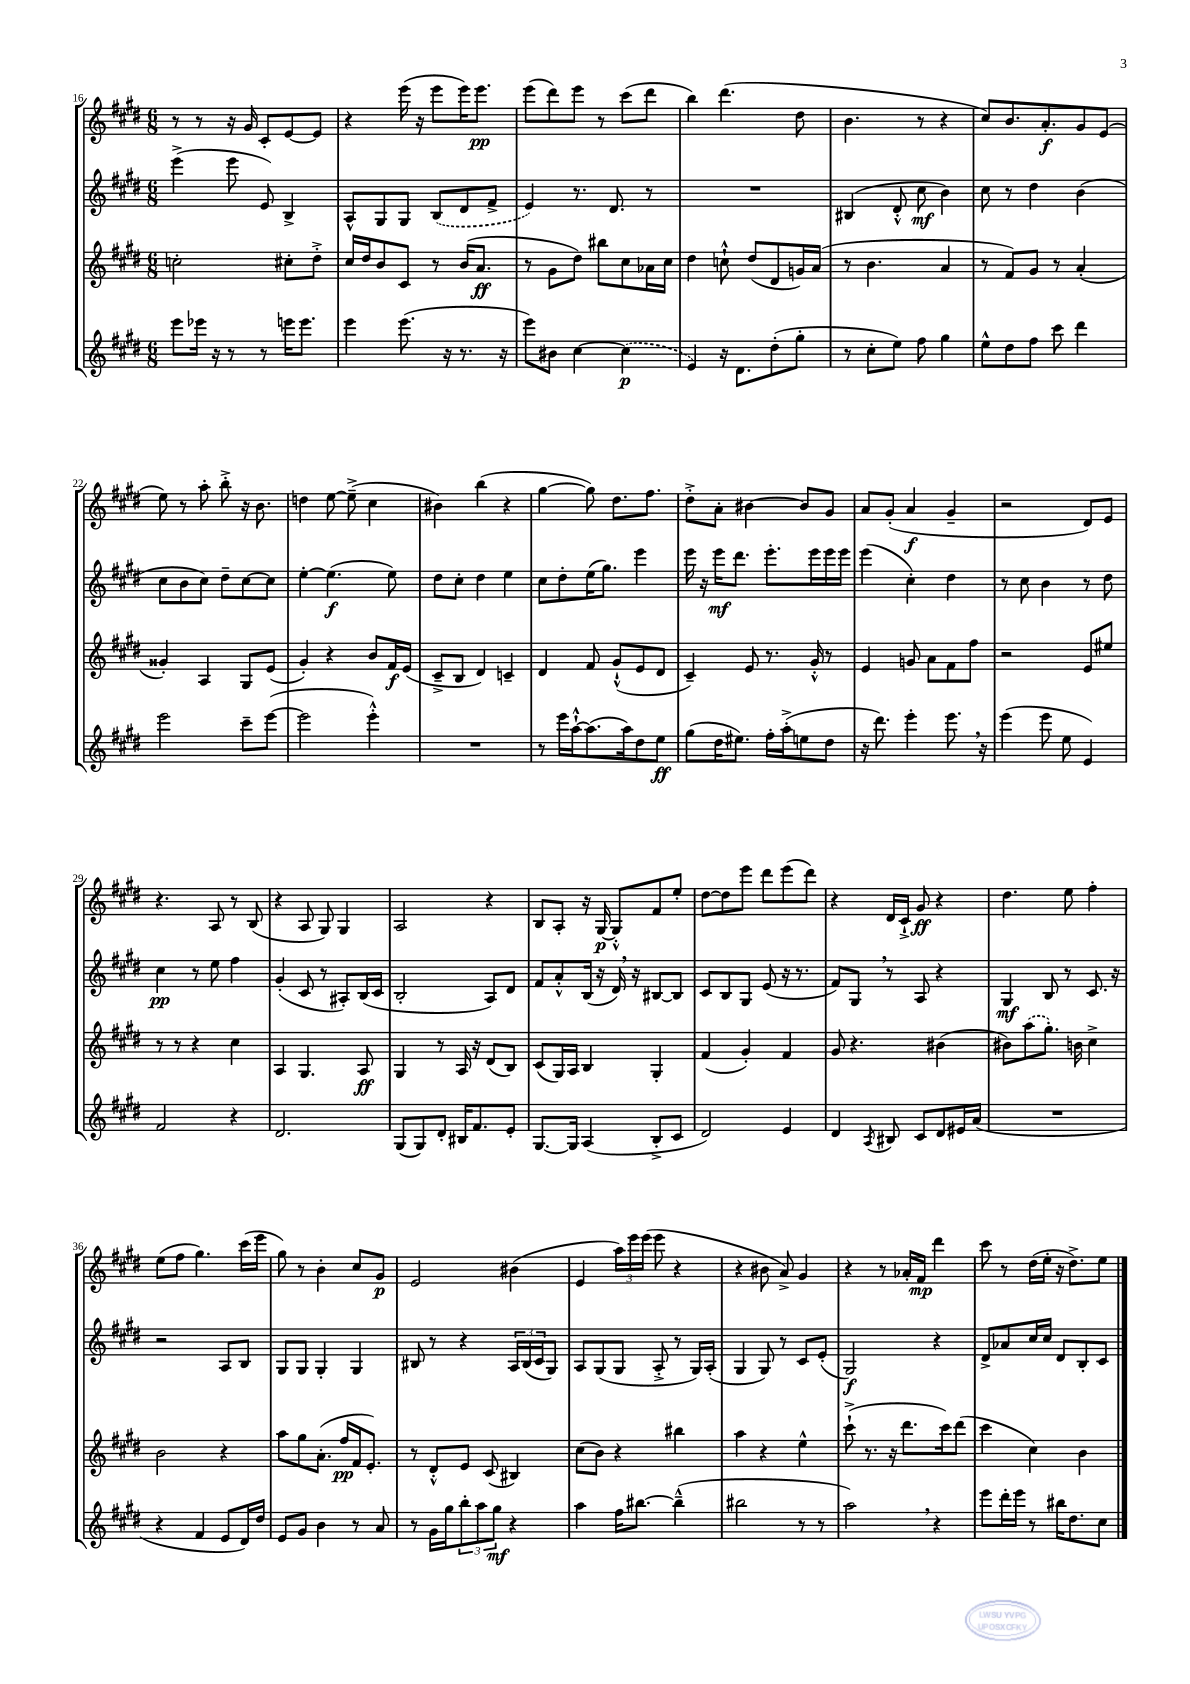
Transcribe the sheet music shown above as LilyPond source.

<<
\new StaffGroup <<
\new Staff = "s0" {
    \clef treble \key e \major \numericTimeSignature \time 6/8
    r8 r8 r16 gis'16 cis'8-. e'8~ e'8 |
    r4 e'''16( r16 e'''8 e'''16) e'''8.\pp |
    e'''8( dis'''8) e'''8 r8 cis'''8( dis'''8 |
    b''4) dis'''4.( dis''8 |
    b'4. r8 r4 |
    cis''8) b'8. a'8.-.\f gis'8 e'8( |
    e''8) r8 a''8-. b''8-.-> r16 b'8. |
    d''4 e''8~ e''8--->( cis''4 |
    bis'4) b''4( r4 |
    gis''4~ gis''8) dis''8. fis''8. |
    dis''8-.-> a'8-. bis'4~ bis'8 gis'8 |
    a'8 gis'8-.( a'4\f gis'4-- |
    r2 dis'8) e'8 |
    r4. a8 r8 b8( |
    r4 a8 gis8) gis4 |
    a2 r4 |
    b8 a8-. r16 gis16~\p gis8-.-^ fis'8 e''8-. |
    dis''8~ dis''8 e'''8 dis'''8 e'''8( dis'''8) |
    r4 dis'16 cis'16-!-> gis'8\ff r4 |
    dis''4. e''8 fis''4-. |
    e''8( fis''8 gis''4.) cis'''16( e'''16 |
    gis''8) r8 b'4-. cis''8 gis'8\p |
    e'2 bis'4( |
    e'4 \tuplet 3/2 { a''16) e'''16 e'''16( } e'''8 r4 |
    r4 bis'8 a'8->) gis'4 |
    r4 r8 aes'16-. fis'16\mp dis'''4 |
    cis'''8 r8 dis''16( e''16-. r16 dis''8.->) e''8 \bar "|." |
}
\new Staff = "s1" {
    \clef treble \key e \major \numericTimeSignature \time 6/8
    e'''4->( e'''8 e'8) b4-> |
    a8-^ gis8 gis8 \once \slurDashed b8( dis'8 fis'8-> |
    e'4) r8. dis'8. r8 |
    R2. |
    bis4( dis'8-.-^ cis''8\mf b'4) |
    cis''8 r8 dis''4 b'4( |
    cis''8 b'8 cis''8) dis''8-- cis''8~ cis''8 |
    e''4~-. e''4.\f( e''8) |
    dis''8 cis''8-. dis''4 e''4 |
    cis''8 dis''8-. e''16( gis''8.) e'''4 |
    e'''16 r16 e'''16\mf dis'''8. e'''8.-. e'''16 e'''16 e'''16 |
    e'''4( cis''4-.) dis''4 |
    r8 cis''8 b'4 r8 dis''8 |
    cis''4\pp r8 e''8 fis''4 |
    gis'4-.( cis'8 r8 ais8-.) b16( cis'16 |
    b2-. a8) dis'8 |
    fis'8 a'8-.-^ b16( r16 dis'16) \breathe r16 bis8~ bis8 |
    cis'8 b8 gis8 e'8( r16 r8. |
    fis'8) gis8 \breathe r8 a8 r4 |
    gis4\mf b8 r8 cis'8. r16 |
    r2 a8 b8 |
    gis8 gis8 gis4-. gis4 |
    bis8 r8 r4 \tuplet 3/2 { a16 bis16( cis'16 } gis8) |
    a8 gis8( gis8 a8-.-> r8 gis16) a16-.( |
    gis4 gis8) r8 cis'8 e'8-.( |
    gis2\f) r4 |
    dis'8-> aes'8 cis''16 cis''16 dis'8 b8-. cis'8 \bar "|." |
}
\new Staff = "s2" {
    \clef treble \key e \major \numericTimeSignature \time 6/8
    c''2-. cis''8-. dis''8-.-> |
    cis''16 dis''16 b'8 cis'8 r8 b'16( a'8.\ff |
    r8 gis'8 dis''8) bis''8 cis''8 aes'16 cis''16 |
    dis''4 c''8-!-^ dis''8( dis'8 g'16) a'16( |
    r8 b'4. a'4 |
    r8 fis'8) gis'8 r8 a'4-.( |
    gisis'4-.) a4 gis8 e'8( |
    gis'4-.) r4 b'8 fis'16\f e'16( |
    cis'8---> b8 dis'4) c'4-- |
    dis'4 fis'8 gis'8-!-^( e'8 dis'8 |
    cis'4--) e'8 r8. gis'16-.-^ r8 |
    e'4 g'8 a'8 fis'8 fis''8 |
    r2 e'8 eis''8 |
    r8 r8 r4 cis''4 |
    a4 gis4. a8\ff |
    gis4 r8 a16 r16 dis'8( b8) |
    cis'8( gis16) a16 b4 gis4-. |
    fis'4( gis'4-.) fis'4 |
    gis'8 r4. bis'4( |
    bis'8) \once \slurDashed a''8( gis''8.-.) b'16 cis''4-> |
    b'2 r4 |
    a''8 gis''8 a'8.-.( fis''16\pp fis'16 e'8.-.) |
    r8 dis'8-.-^ e'8 cis'8( bis4) |
    cis''8( b'8) r4 bis''4 |
    a''4 r4 e''4-^ |
    cis'''8-!->( r8. r16 dis'''8. cis'''16) dis'''8( |
    cis'''4 cis''4) b'4 \bar "|." |
}
\new Staff = "s3" {
    \clef treble \key e \major \numericTimeSignature \time 6/8
    e'''8 ees'''16 r16 r8 r8 e'''16 e'''8. |
    e'''4 e'''8.( r16 r8. r16 |
    e'''8) bis'8 cis''4~ \once \slurDashed cis''4\p( |
    e'4) r16 dis'8. dis''8-.( gis''8-. |
    r8 cis''8-. e''8) fis''8 gis''4 |
    e''8-^ dis''8 fis''8 cis'''8 dis'''4 |
    e'''2 cis'''8-- e'''8~( |
    e'''2 e'''4-.-^) |
    R2. |
    r8 e'''16 a''16~-!-^ a''8.( a''16) dis''8 e''8\ff |
    gis''8( dis''16 eis''8.) fis''16-. a''16-.->( e''8 dis''8 |
    r16 dis'''8.) e'''4-. e'''8. \breathe r16 |
    e'''4( e'''8 e''8 e'4) |
    fis'2 r4 |
    dis'2. |
    gis8( gis8) dis'8-. bis16 fis'8. e'8-. |
    gis8.~ gis16 a4( b8-.-> cis'8 |
    dis'2) e'4 |
    dis'4 \acciaccatura { a8 } bis8 cis'8 dis'8 eis'16 a'16( |
    R2. |
    r4 fis'4 e'8 dis'16) dis''16 |
    e'8 gis'8 b'4 r8 a'8 |
    r8 gis'16 gis''16 \tuplet 3/2 { b''8-. a''8 gis''8\mf } r4 |
    a''4 fis''16 bis''8.~ bis''4---^( |
    bis''2 r8 r8 |
    a''2) \breathe r4 |
    e'''8 dis'''16-. e'''16 r8 bis''16 dis''8. cis''8 \bar "|." |
}
>>
>>
\layout { \context { \Score currentBarNumber = #16 } }
